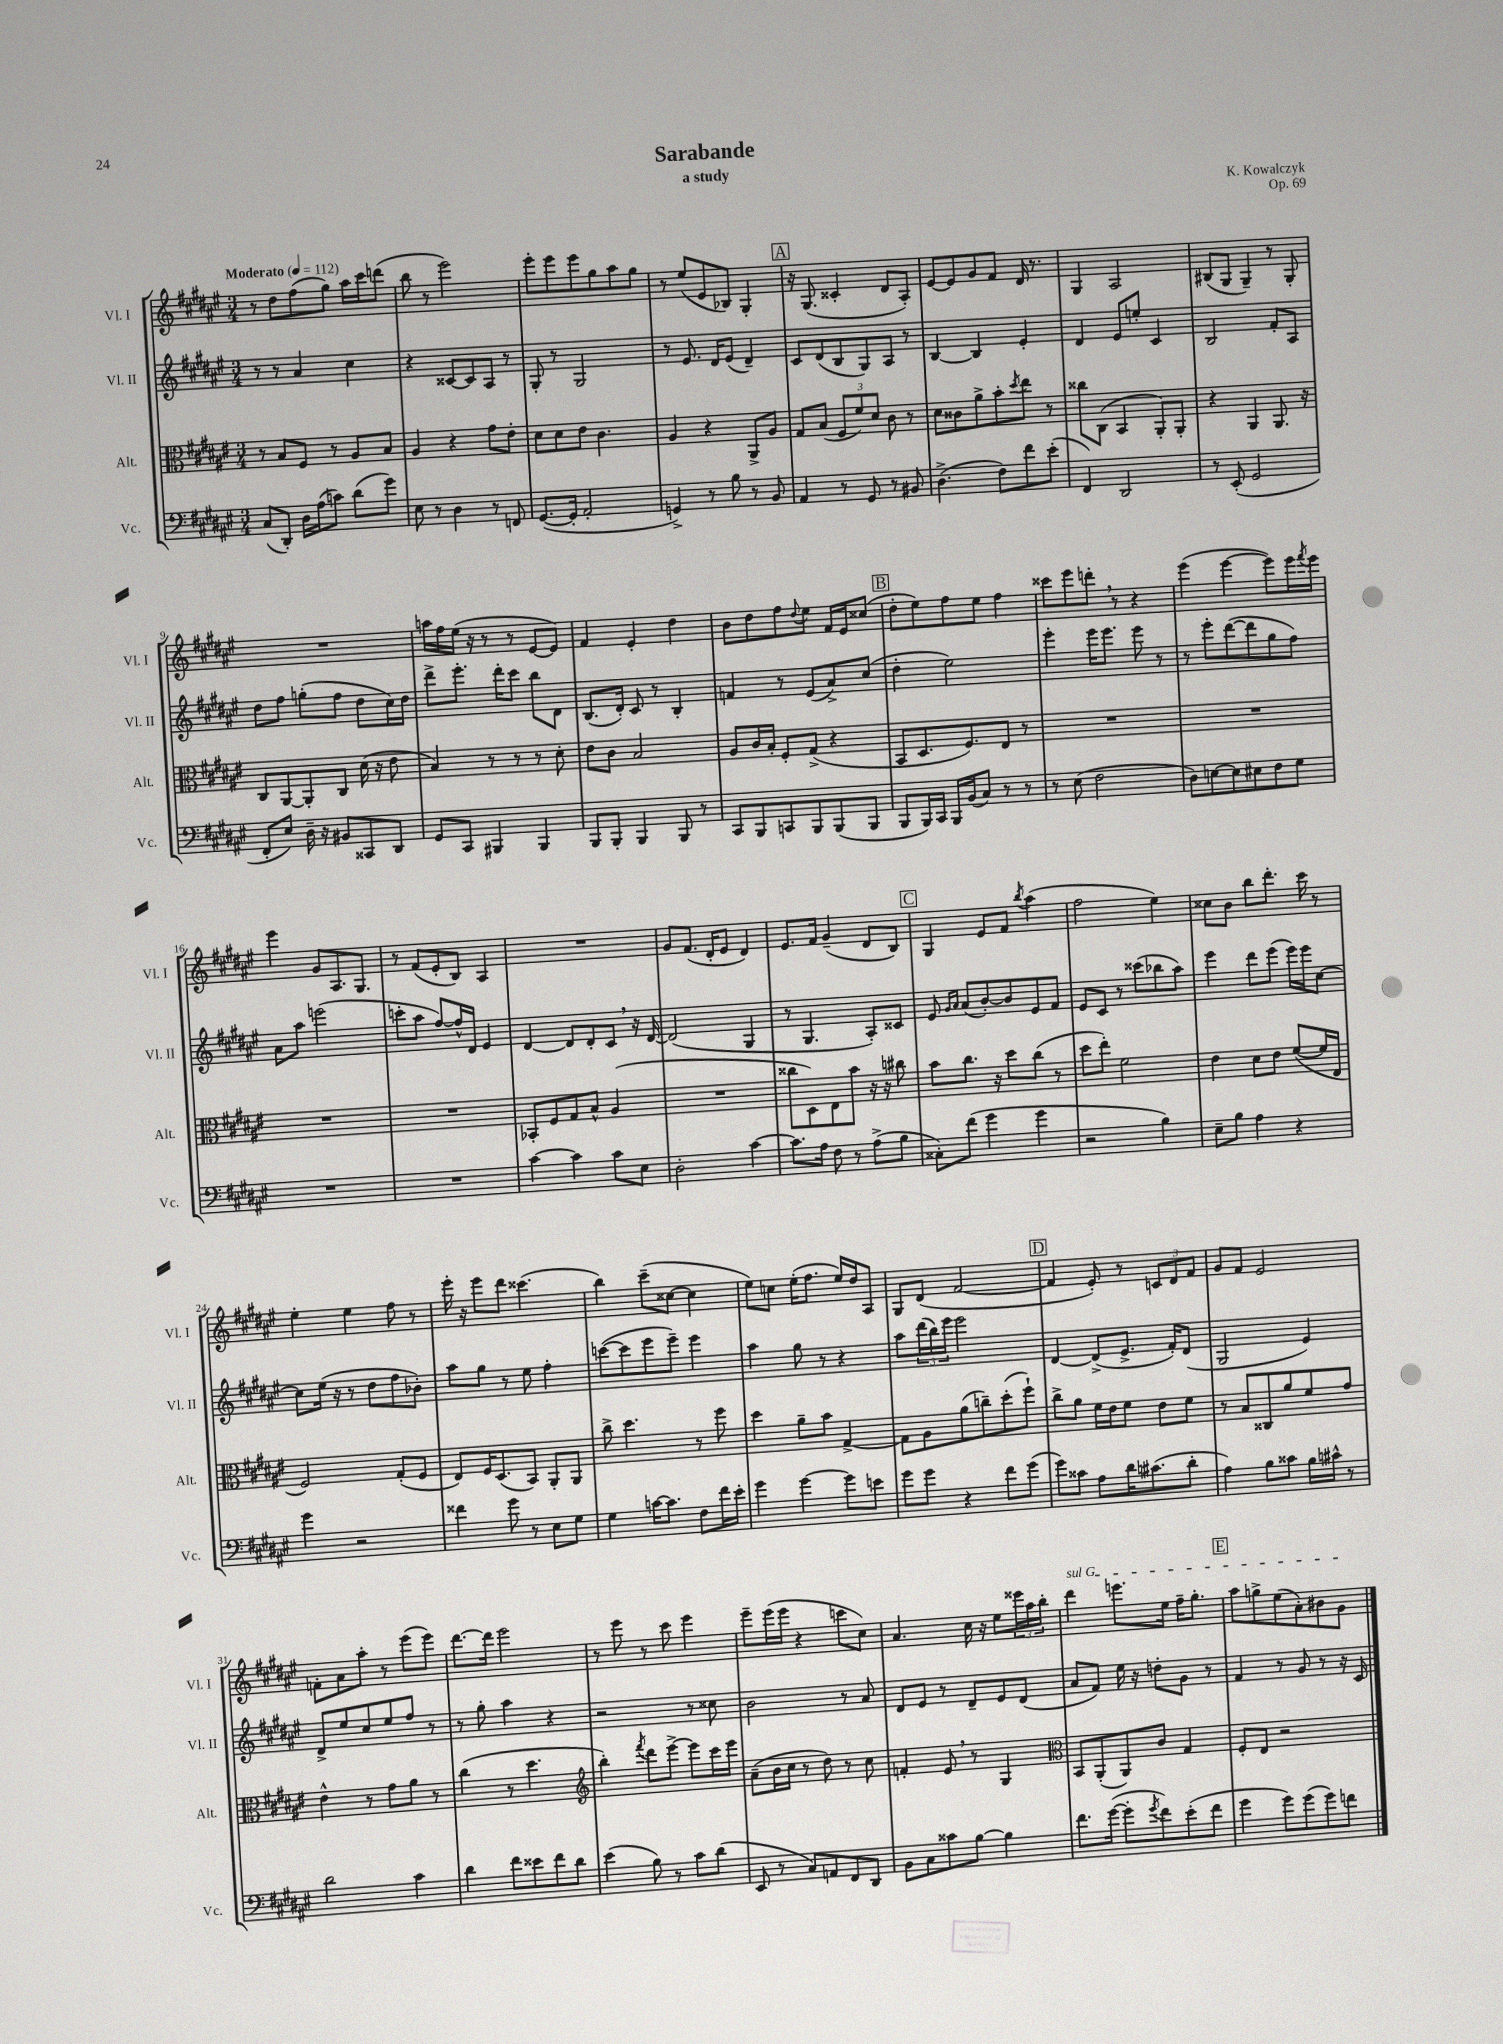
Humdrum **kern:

**kern	**kern	**kern	**kern
*staff4	*staff3	*staff2	*staff1
*clefF4	*clefC3	*clefG2	*clefG2
*k[f#c#g#d#a#e#]	*k[f#c#g#d#a#e#]	*k[f#c#g#d#a#e#]	*k[f#c#g#d#a#e#]
*M3/4	*M3/4	*M3/4	*M3/4
*MM112	*MM112	*MM112	*MM112
(8C#	8r	8r	8r
8DD#')	8B	8r	8dd#
16D#	8F#	4a#	(8ff#
(16A#	.	.	.
8c)	8r	.	8gg#)
(8d#	8A#	4cc#	16aa#
.	.	.	16ccc#
8g#)	8B	.	(8ddd
=	=	=	=
8E#	4A#	4r	8bb
8r	.	.	8r
4D#	4r	[8c##	2eee#)
.	.	8c##]	.
8r	8g#	8A#	.
8FF	8e#'	8r	.
=	=	=	=
([8.GG#	8d#	8G#'	8eee#'
.	8d#	8r	8eee#
16GG#']	.	.	.
2AA#'	8e#	2G#	8eee#
.	4.c#	.	8gg#
.	.	.	8aa#
.	.	.	8gg#
=	=	=	=
4GG^)	4A#	8r	8r
.	.	8.e#	(8ee#
8r	4r	.	8e#
.	.	16d#	.
8B	.	(8e#	8B-)
8r	8AA#^	4d#~)	4G#'
8BB	8A#	.	.
=	=	=	=
4AA#	8G#	8c#	16r
.	.	.	(8.G#
.	(8B	(8d#	.
8r	12F#	8B	4c##'
.	12f#)	.	.
8GG#	.	8G#)	.
.	12d#	.	.
8r	8c#	8A#	8d#
8BB#	8r	8r	8A#')
=	=	=	=
(4.D#^	8d#	[4B	[8e#
.	8c##	.	8e#]
.	8a#^	4B]	8g#
8F#)	8b'	.	8f#
.	8qdd#	.	.
8f#	8ee#	4e#'	16d#
.	.	.	8.r
(8e#'	8r	.	.
=	=	=	=
4FF#)	8cc##	4d#	4G#
.	(8C#	.	.
2DD#	4BB	8e#	2A#
.	.	8ee'	.
.	8AA#')	4c#	.
.	8AA#'	.	.
=	=	=	=
8r	4r	2B	(8B#
(8EE#'	.	.	8G#
2GG#	4AA#	.	4G#~)
.	8.AA#	8f#'	8r
.	.	8A#	8G#'
.	16r	.	.
=	=	=	=
8FF#'	8C#	8dd#	2.r
8E#)	[8AA#	8ff#	.
16D#~	8AA#']	(8gg'	.
16r	.	.	.
8BB#	8C#	8ff#	.
8CC##	(16d#	8dd#	.
.	16r	.	.
8DD#	8e#	16cc#)	.
.	.	16dd#	.
=	=	=	=
8GG#	4B)	8ddd#^	16aa
.	.	.	16ff#
8CC#	.	8.eee#'	(16ee#
.	.	.	16r
4BBB#	8r	.	8r
.	.	16ddd#'	.
.	8r	8ccc#	8r
4BBB#	8r	8bb	[8e#
.	8d#'	8d#	8e#])
=	=	=	=
8BBB	8e#	(8.B	4f#
8BBB'	8c#	.	.
.	.	16d#')	.
4BBB	2B	8c#	4e#'
.	.	8r	.
8BBB	.	4B'	4dd#
8r	.	.	.
=	=	=	=
8CC#	8A#	4f	8b
8BBB	16c#	.	8dd#
.	16B'	.	.
8CC	8F#'	8r	8ff#
.	.	.	8qqdd#
8BBB	(8G#^	(8e#	8ee#
(8BBB	4r	8a#^)	16f#
.	.	.	16e#
8BBB	.	(8cc#	(8cc##
=	=	=	=
8BBB	8BB	4dd#'	8dd#'
16BBB)	8.D#	.	8ee#)
16CC#	.	.	.
16BBB	.	2ee#)	8ff#
(16BB	8.F#)	.	.
8C#)	.	.	8ee#
8r	8E#	.	4ff#
8r	8r	.	.
=	=	=	=
8r	2.r	4eee#'	8ccc##
(8E#	.	.	8eee#
2F#	.	16eee#	8ddd'
.	.	8.eee#	.
.	.	.	8r
.	.	8eee#	4r
.	.	8r	.
=	=	=	=
8D#)	2.r	8r	(4eee#
[8E	.	8eee#'	.
8E]	.	([8ddd#	[4eee#
8E#	.	8ddd#]	.
8F#	.	8gg#	8eee#])
8G#	.	8ff#)	16eee#
.	.	.	8qfff#
.	.	.	16eee#
=	=	=	=
2.r	2.r	8a#	4eee#
.	.	8aa#	.
.	.	(2eee	8g#
.	.	.	8.A#
.	.	.	8.G#
=	=	=	=
2.r	2.r	8ccc'	8r
.	.	8aa#	(8f#
.	.	[8ff#)	8e#'
.	.	16ff#^^]	8B)
.	.	16d#	.
.	.	4e#	4A#
=	=	=	=
[4c#	8BB-'	[4d#	2.r
.	8F#	.	.
4c#]	8G#	8d#]	.
.	8B^^	8d#'	.
8c#	(4A#	8c#	.
8E#	.	16r	.
.	.	[16d#	.
=	=	=	=
2D#'	2.r	(2d#]	8g#
.	.	.	(8.f#
.	.	.	16d#'
.	.	.	8e#
[4c#	.	4G#	4d#)
=	=	=	=
8.c#]	8cc##	8r	8.e#
.	8D#)	4.G#	.
16A#	.	.	16f#
8F#	8E#	.	(4g#~
8r	8b	.	.
(8A#^	16r	8A#')	8d#
.	16r	.	.
8B	8cc#	8c##	8B)
=	=	=	=
8C##')	8b	8e#	4G#
.	.	16qqg#	.
.	.	16qqa#	.
(8f#	8.cc#	(8a#	.
4g#	.	[8b')	8e#
.	16r	.	.
.	8dd#	8b]	8f#
.	.	.	8qbb
4g#	(8cc#	8e#	(4aa#
.	8r	8f#	.
=	=	=	=
2r	8dd#	8e#	2ff#
.	8ee#')	8c#	.
.	2f#	8r	.
.	.	(8ccc##	.
4B)	.	8bb-	4ee#)
.	.	8aa#)	.
=	=	=	=
8E#~	4e#	4eee#	8cc##
8B	.	.	8b
4A#	8d#	8ddd#	8bb
.	8e#	(8eee#	8.ddd#'
4r	([8f#	16eee#)	.
.	.	16eee#	16ccc#
.	16f#]	[8cc#	8r
.	16E#	.	.
=	=	=	=
4g#	2F#)	8cc#]	4ee#'
.	.	(16ee#	.
.	.	16r	.
2r	.	8r	4ee#
.	.	8dd#	.
.	(8G#'	8ff#	8ff#
.	8F#	8b-')	8r
=	=	=	=
4f##	8E#)	8aa#	16eee#'
.	.	.	16r
.	16F#	8gg#	8eee#
.	(8.D#	.	.
8g#	.	8r	8ddd#
8r	8BB)	8ee#	(4.ccc##
8E#	8AA#'	4ff#'	.
8G#	8AA#	.	.
=	=	=	=
4G#	8cc#^	([8ccc	4bb)
.	4.dd#	8ccc]	.
[16c	.	8eee#	(8ccc#~
8.c]	.	.	.
.	.	8eee#~)	[8cc##
8F#	8r	4eee#	4cc##]
16f#	8ff#	.	.
16e#'	.	.	.
=	=	=	=
4g#	4dd#	4aa#	8ee#)
.	.	.	8cc
[4g#	8a#~	8gg#	(16ee#'
.	.	.	8.ff#
.	8b	8r	.
8g#]	[4G#^	4r	16ee#)
.	.	.	16dd#
8e	.	.	8A#
=	=	=	=
8g#	8G#]	8aa#	8G#
8g#	8A#	(24ddd#	(8d#
.	.	24bb)	.
.	.	24eee#	.
4r	(8a#	2eee#	[2f#
.	8cc~)	.	.
8f#	(8dd#'	.	.
(8g#	8ff#`)	.	.
=	=	=	=
8g#)	8cc#^	[4d#	4f#]
8c##	8a#	.	.
8A#	16f#	(8d#^]	8e#')
.	16e#	.	.
16d#	8f#	8.e#^	8r
(8.c#	.	.	.
.	8e#	.	12c
.	.	16f#')	.
.	.	.	12d#
8d#'	8f#	(8d#	.
.	.	.	12f#
=	=	=	=
4A#)	8r	2G#	8g#
.	8B	.	8f#
8B	8C##	.	2e#
8c##	8a#	.	.
16B	8f#	4e#)	.
16c#^^	.	.	.
8r	8g#	.	.
=	=	=	=
2d#	4e#^^	8d#^	8f'
.	.	8ee#	8a#
.	8r	8cc#	8aa#'
.	8g#	8ee#	8r
4c#	8a#	8ff#	(8eee#
.	8r	8r	8eee#)
=	=	=	=
4d#	(4cc#	8r	[8.ddd#
.	.	8gg#'	.
.	.	.	16ddd#]
8f#	8r	4aa#	2eee#
8e##	4.dd#	.	.
8f#	.	4r	.
8d#	.	.	.
=	=	=	=
*	*clefG2	*	*
(4e#	4bb')	2r	8r
.	.	.	8eee#
.	8qfff#	.	.
8B)	8ddd#	.	8r
8r	[8eee#^	.	8ccc#
8c#	8eee#]	8r	4eee#
(8d#	16ccc#	8cc##	.
.	16eee#	.	.
=	=	=	=
8EE#	(8a#~	2b	8eee#~
8r	16b	.	(16eee#
.	16cc#	.	16eee#
8C#)	8r	.	4r
8AA	8dd#)	.	.
8FF#	8r	8r	8ccc
8DD#	8cc#	8a#	8cc#)
=	=	=	=
8BB	4f'	8d#	4.a#
8C#	.	8e#	.
8c##	8e#	8r	.
[8B	8r	8d#~	16cc#
.	.	.	16r
4B]	4G#	8e#	8ee#
.	.	(8d#	24eee##
.	.	.	24aa#
.	.	.	24bb'
=	=	=	=
*	*clefC3	*	*
8.f#	8BB	8a#	4ddd#
.	(8AA#'	8f#)	.
([16g#	.	.	.
8g#']	8AA#)	16ee#	8.eee
.	.	16r	.
8qg#	.	.	.
8f#)	8c#	8dd'	.
.	.	.	16ee#
(8e#'	4G#	8g#	16ff#~
.	.	.	8.gg#'
8f#	.	8r	.
=	=	=	=
4g#	8F#'	4f#	8aa#
.	8E#	.	8gg^
8g#)	2r	8r	(8ee#
(8g#	.	8g#	8a#')
8g#)	.	8r	8b#
8f	.	16r	8g#
.	.	16c#	.
==	==	==	==
*-	*-	*-	*-
